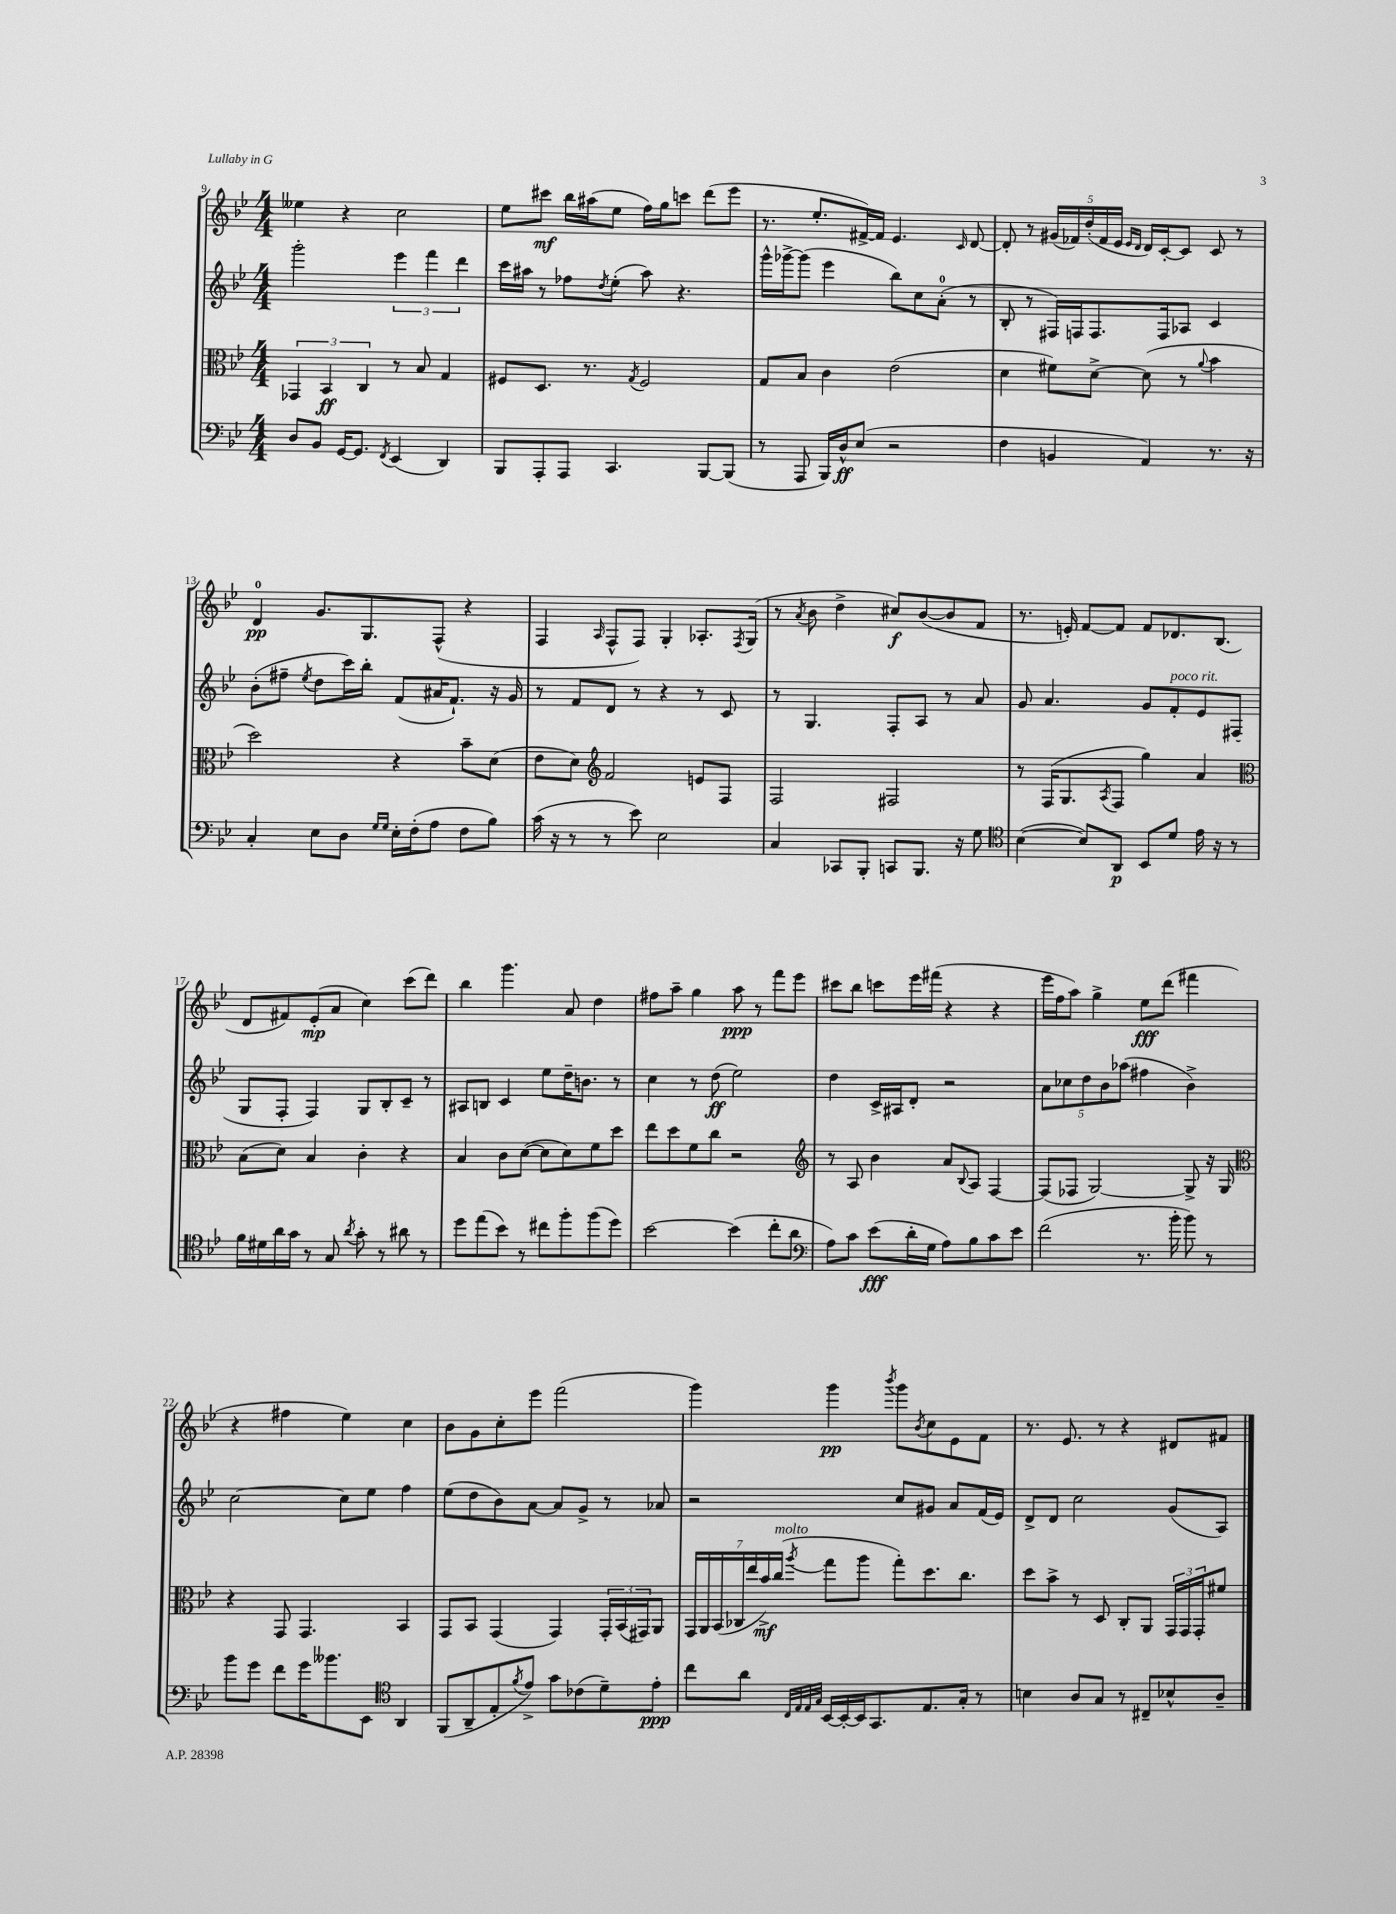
<<
\new StaffGroup <<
\new Staff = "s0" {
    \clef treble \key bes \major \numericTimeSignature \time 4/4
    eeses''4 r4 c''2 |
    ees''8 cis'''8\mf bes''16 ais''16( ees''8 f''16) g''16 c'''8 d'''8( ees'''8 |
    r8. ees''8.-. fis'16~->) fis'16 ees'4. \grace { c'16 } d'8~ |
    d'8-. r8 \tuplet 5/4 { gis'16( fes'16) d''16-.( fes'16 ees'16 } \grace { ees'16 d'16 } d'16) c'16~-. c'8 c'8 r8 |
    d'4-0\pp g'8. g8. f8-^( r4 |
    f4 \grace { a16 } f8-^ f8) g4-. aes8.-. \acciaccatura { f8 } g16( |
    r8 \acciaccatura { a'8 } bes'8 d''4-> cis''8\f) bes'8~( bes'8 f'8 |
    r8. e'16-.) f'8~ f'8 f'8 des'8. bes8.( |
    d'8 fis'8) ees'8-.\mp( a'8 c''4) c'''8( d'''8) |
    bes''4 g'''4. a'8 d''4 |
    fis''8 a''8-- g''4 a''8\ppp r8 f'''8 ees'''8 |
    cis'''8 bes''8 c'''8 ees'''16 fis'''16( r4 r4 |
    ees'''16 f''16 a''8) g''4-> ees''8\fff d'''8( fis'''4 |
    r4 fis''4 ees''4) c''4 |
    bes'8 g'8 c''8-. ees'''8 f'''2( |
    g'''4) g'''4\pp \acciaccatura { bes'''8 } g'''8 \acciaccatura { bes'8 } c''8 ees'8 f'8 |
    r8. ees'8. r8 r4 dis'8 fis'8 \bar "|." |
}
\new Staff = "s1" {
    \clef treble \key bes \major \numericTimeSignature \time 4/4
    g'''2-. \tuplet 3/2 { ees'''4 f'''4 d'''4 } |
    c'''16 ais''16 r8 fes''8 \acciaccatura { d''8 } ees''8-.( ais''8) r4. |
    g'''16-^ ges'''16~-> ges'''8( ees'''4 bes''8) c''8 a'8-0-.( r8 |
    bes8-. r8 fis16) f16 f8. f16 aes8 c'4 |
    bes'8-.( fis''8-- \acciaccatura { ees''8 } d''8 c'''16) bes''16-. f'8( ais'16 f'8.-!) r16 g'16 |
    r8 f'8 d'8 r8 r4 r8 c'8 |
    r8 g4. f8-. a8 r8 a'8 |
    g'8 a'4. g'8 f'8-.^\markup { \italic "poco rit." } ees'8 fis8( |
    g8 f8-. f4) g8 bes8-. c'8-- r8 |
    ais8 b8 c'4 ees''8 d''16-- b'8. r8 |
    c''4 r8 d''8\ff( ees''2) |
    d''4 c'16-> ais16 d'8-. r2 |
    \tuplet 5/4 { a'8 ces''8 d''8 bes'8 aes''8( } fis''4 bes'4->) |
    c''2~ c''8 ees''8 f''4 |
    ees''8( d''8 bes'8) a'8~ a'8 g'8-> r8 aes'8 |
    r2 c''8 gis'8 a'8 f'16( ees'16) |
    d'8-> d'8 c''2 g'8( a8) \bar "|." |
}
\new Staff = "s2" {
    \clef alto \key bes \major \numericTimeSignature \time 4/4
    \tuplet 3/2 { ges,4 bes,4\ff c4 } r8 bes8 g4 |
    fis8 d8. r8. \acciaccatura { g8 } fis2 |
    g8 bes8 c'4 ees'2( |
    d'4 fis'8) d'8~-> d'8( r8 \appoggiatura { a'8 } bes'4 |
    d''2) r4 bes'8-- d'8( |
    ees'8 d'8) \clef treble f'2 e'8 f8 |
    f2 fis2 |
    r8 f16( g8. \acciaccatura { a8 } f8 g''4) a'4 |
    \clef alto bes8( d'8) bes4 c'4-. r4 |
    bes4 c'8 d'8~( d'8 d'8) f'8 d''8 |
    ees''8 d''8 f'8 c''8 r2 |
    \clef treble r8 a8 bes'4 a'8 \appoggiatura { bes8 } a8 f4~ |
    f8( fes8 g2~) g8-> r16 g16 |
    \clef alto r4 g,8 g,4. bes,4 |
    g,8 bes,8 g,4( g,4) \tuplet 3/2 { g,16-. bes,16( gis,16) } a,8 |
    \tuplet 7/4 { g,16 a,16 bes,16( ces16 ees''16 bes'16->\mf) c''16^\markup { \italic "molto" }( } \acciaccatura { a''8 } g''8 a''8 g''8-.) d''8. c''8. |
    d''8 bes'8-> r8 d8 c8-. a,8 \tuplet 3/2 { g,16 g,16 g,16-. } fis'8 \bar "|." |
}
\new Staff = "s3" {
    \clef bass \key bes \major \numericTimeSignature \time 4/4
    d8 bes,8 g,16~ g,8. \acciaccatura { f,8 } ees,4( d,4) |
    bes,,8 a,,8-. a,,8 c,4. bes,,8~ bes,,8( |
    r8 a,,8 bes,,16) d16-^\ff ees8( r2 |
    f4 b,4 a,4) r8. r16 |
    c4-. ees8 d8 \grace { g16 g16 } ees16-. f16-.( a8 f8 bes8) |
    c'16( r16 r8 r8 ees'8) ees2 |
    c4 ces,8 bes,,8-. c,8 bes,,8. r16 g8 |
    \clef tenor bes4~( bes8) a,8\p bes,8 d'8 ees'16 r16 r8 |
    f'16 dis'16 a'16 g'16 r8 g8 \acciaccatura { a'8 } g'8-. r8 ais'8 r8 |
    d''8 ees''8( bes'8) r8 cis''8 f''8-. f''8( d''8) |
    bes'2~ bes'4( c''8-. a'8 |
    \clef bass a8) c'8 ees'8\fff( d'16-. g16 a8) bes8 c'8 ees'8 |
    f'2( r8. bes'16-. bes'8) r8 |
    bes'8 g'8 f'8 g'16 beses'8. ees,8 \clef tenor a,4 |
    f,8( a,8-- ees8-. \acciaccatura { f'8 } ees'8->) g'8 ces'8( d'8--) ees'8-.\ppp |
    c''8 a'8 \grace { c32 ees32 ees32 g32 } bes,16~ bes,16~-. bes,16 g,8. ees8. g16-. r8 |
    b4 a8 g8 r8 cis8-- bes8-^ a8-- \bar "|." |
}
>>
>>
\layout { \context { \Score currentBarNumber = #9 } }
